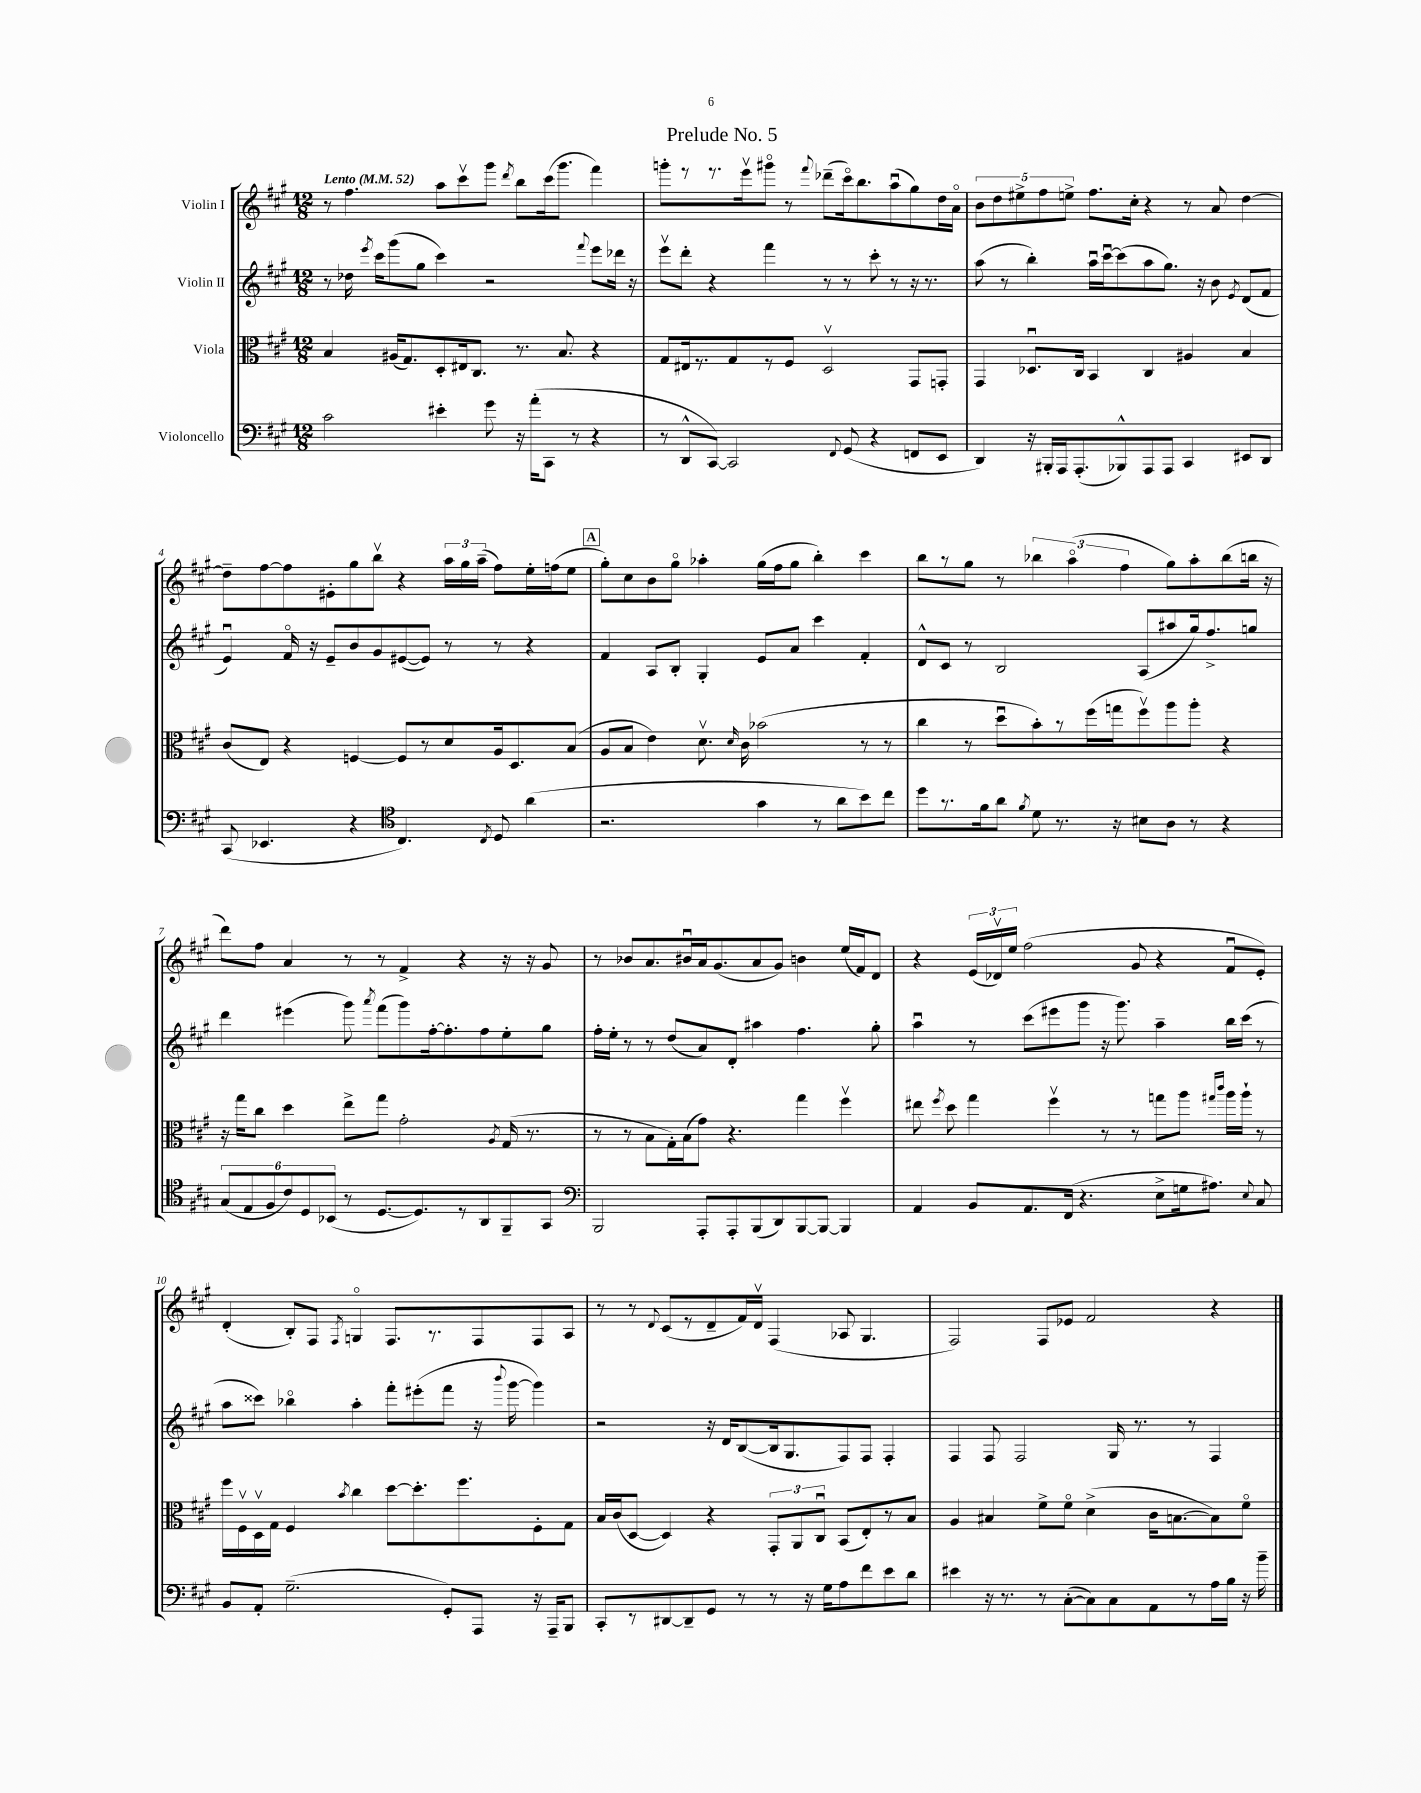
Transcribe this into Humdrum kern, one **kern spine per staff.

**kern	**kern	**kern	**kern
*staff4	*staff3	*staff2	*staff1
*clefF4	*clefC3	*clefG2	*clefG2
*k[f#c#g#]	*k[f#c#g#]	*k[f#c#g#]	*k[f#c#g#]
*M12/8	*M12/8	*M12/8	*M12/8
*MM52	*MM52	*MM52	*MM52
2c#	4B	8r	8r
.	.	16dd-	4.ff#
.	.	8qeee	.
.	.	16ccc#	.
.	(16A#	(8ggg#	.
.	8.G#)	.	.
.	.	8gg#	.
4e#'	8D'	4ccc#)	8aa
.	16E#	.	8ccc#v
.	8.C#	.	.
8g#	.	2r	8ggg#
.	.	.	8qddd
16r	8.r	.	8bb
(16a'	.	.	.
8CC#	.	.	(16ccc#
.	8.B	.	8.ggg#
8r	.	.	.
.	.	8qqfff#	.
4r	4r	8eee	4fff#)
.	.	16ddd-	.
.	.	16r	.
=	=	=	=
8r	8G#	8eeev	8ggg'
8DD^^	16E#	8ddd'	8r
.	8.r	.	.
[8CC#)	.	4r	8.r
2CC#]	8G#	.	.
.	.	.	16eeev
.	8r	4fff#	8ggg#o
.	8F#	.	8r
.	.	.	8qqfff#
.	2Dv	8r	(8ddd-~
8qqFF#	.	.	.
(8GG#	.	8r	16ccc#o)
.	.	.	8.bb
4r	.	8ccc#'	.
.	.	8r	(8aau
8FF	8GG#	16r	8gg#)
.	.	8.r	.
8EE	8GG'	.	16dd
.	.	.	16ao
=	=	=	=
4DD)	4GG#	(8aa	10b
.	.	.	10dd
.	.	8r	.
.	.	.	10ee#^
16r	8.D-u	4bb')	.
.	.	.	10ff#
16BBB#'	.	.	.
16AAA	.	.	.
.	.	.	10ee^
(8.AAA'	16C#	.	.
.	4BB	16aau	8.ff#
.	.	[16ccc#u	.
8BBB-^^)	.	(8ccc#]	.
.	.	.	16cc#'
8AAA	4C#	8aa	4r
8AAA	.	8.gg#)	.
4CC#	4A#	.	8r
.	.	16r	.
.	.	8b	8a
.	.	8qe	.
8EE#	4B	(8d	[4dd
8DD	.	8f#	.
=	=	=	=
(8CC#	(8c#	4eu)	8dd~]
4.EE-	8E)	.	[8ff#
.	4r	16f#o	8ff#]
.	.	16r	.
.	.	8e~	8e#'
4r	[4F	8b	8gg#
.	.	8g#	8bbv
*clefC4	*	*	*
4.C#)	8F]	([8e#	4r
.	8r	8e#])	.
.	8d	8r	24aa
.	.	.	24gg#
.	.	.	(24aa~
8qC#	.	.	.
8D	16A	8r	8ff#)
.	8.D	.	.
(4a	.	4r	16ee'
.	.	.	(16ff
.	(8B	.	8ee
=	=	=	=
2.r	8A	4f#	8gg#')
.	8B	.	8cc#
.	4e)	8A	8b
.	.	8B'	8gg#o
.	8.dv	4G#'	4aa-'
.	16qqd	.	.
.	16c#	.	.
4g#	(2b-	8e	(16gg#
.	.	.	16ff#
.	.	8a	8gg#
8r	.	4ccc#	4bb')
8a	.	.	.
8b)	8r	4f#'	4ccc#
8cc#	8r	.	.
=	=	=	=
8dd	4cc#	8d^^	8bb
8.r	.	8c#	8r
.	8r	8r	8gg#
16f#	.	.	.
8a	8ddu	2B	8r
8qf#	.	.	.
8d	8b')	.	6bb-
8.r	8r	.	.
.	.	.	(6aao
.	(16ff#	.	.
16r	16gg	.	.
.	.	.	6ff#
8B#	8ff#v)	(8A	.
8A	8aa	8aa#	8gg#)
8r	8aa'	16gg#)	8aa'
.	.	8.ff#^	.
4r	4r	.	(8bb-
.	.	8gg	16bb
.	.	.	16r
=	=	=	=
(12G#	16r	4ddd	8ddd)
.	16gg#	.	.
12E	.	.	.
.	8cc#	.	8ff#
12F#	.	.	.
12c#)	4dd	(4eee#	4a
12D	.	.	.
(12BB-	.	.	.
8r	8ee^	8ggg#)	8r
.	.	8qaaa	.
[8.D	8gg#	(8fff#	8r
.	2g#'	8ggg#)	4f#^
8.D])	.	.	.
.	.	[16ff#'	.
.	.	8.ff#']	.
8r	.	.	4r
8AA	.	8ff#	.
.	8qA	.	.
8FF#~	(16G#	8ee'	16r
.	8.r	.	16r
8GG#	.	8gg#	8g#
=	=	=	=
*clefF4	*	*	*
2BBB	8r	16ff#'	8r
.	.	16ee'	.
.	8r	8r	8b-
.	8B	8r	8.a
.	16G#')	(8dd	.
.	(16B	.	16b#u
8AAA'	8g#)	8a)	16a
.	.	.	(8.g#
8AAA'	4.r	8d'	.
(8BBB	.	4aa#	8a
8DD)	.	.	8g#)
[8BBB	4gg#	4.ff#	4b
8BBB_	.	.	.
4BBB]	4ff#v	.	(16ee
.	.	.	16f#)
.	.	8gg#'	8d
=	=	=	=
4AA	8ee#	4aau	4r
.	8qff#	.	.
.	8dd	.	.
8BB	4gg#	8r	(24e
.	.	.	24d-v)
.	.	.	24ee
8.AA	.	(8ccc#	(2ff#
.	4ff#v	8eee#	.
(16FF#	.	.	.
4.r	.	8ggg#	.
.	8r	16r	.
.	.	8.ggg#)	.
.	8r	.	8g#
8E^	8gg	4aa~	4r
16G	8aa	.	.
8.A#)	.	.	.
.	16qqgg#	.	.
.	16qqccc#	.	.
.	16aa	16bb	8f#u
.	16aa`	(16ccc#	.
8qqE	.	.	.
8C#	8r	8r	8e')
=	=	=	=
8BB	16ff#	8aa	(4d'
.	16F#v	.	.
8AA'	16Dv	8ccc##)	.
.	16G#	.	.
(2.G#~	4F#	4bb-o	8B')
.	.	.	8F#
.	8qb	.	8qF#
.	4cc#	4aa'	4Go
.	[8dd	8fff#'	8.F#
.	8.dd']	(8eee#'	.
.	.	.	8.r
8GG#')	.	8fff#	.
.	8.ff#	.	.
8AAA	.	16r	8F#
.	.	8qqbbb	.
.	.	[16ggg#	.
16r	8F#'	4ggg#])	8F#
16AAA~	.	.	.
8BBB	8G#	.	8A
=	=	=	=
8CC#'	16B	2r	8r
.	(16c#	.	.
8r	[8D	.	8r
.	.	.	8qqd
[8DD#	4D])	.	(8c#
8DD#~]	.	.	8r
8GG#	4r	16r	8d~
.	.	16d	.
8r	.	([8B	16f#)
.	.	.	16dv
8r	12GG#'	16B]	(4F#
.	.	8.G#	.
.	12AA	.	.
16r	.	.	.
.	12C#u	.	.
16G#	.	.	.
8A	(8BB	8F#)	8A-
8f#	8E')	8F#	4.G#
8e	8r	4F#'	.
8d	8B	.	.
=	=	=	=
4e#	4A	4F#	2F#)
16r	4B#	8F#	.
8.r	.	.	.
.	.	2F#	.
8r	8f#^	.	8F#
([8C#'	8f#o	.	8e-
8C#])	(4d^	.	2f#
8C#	.	16G#	.
.	.	8.r	.
8AA	16c#	.	.
.	[8.B	.	.
8r	.	8r	.
16A	8B])	4F#	4r
16B	.	.	.
16r	8f#o	.	.
16b~	.	.	.
==	==	==	==
*-	*-	*-	*-
